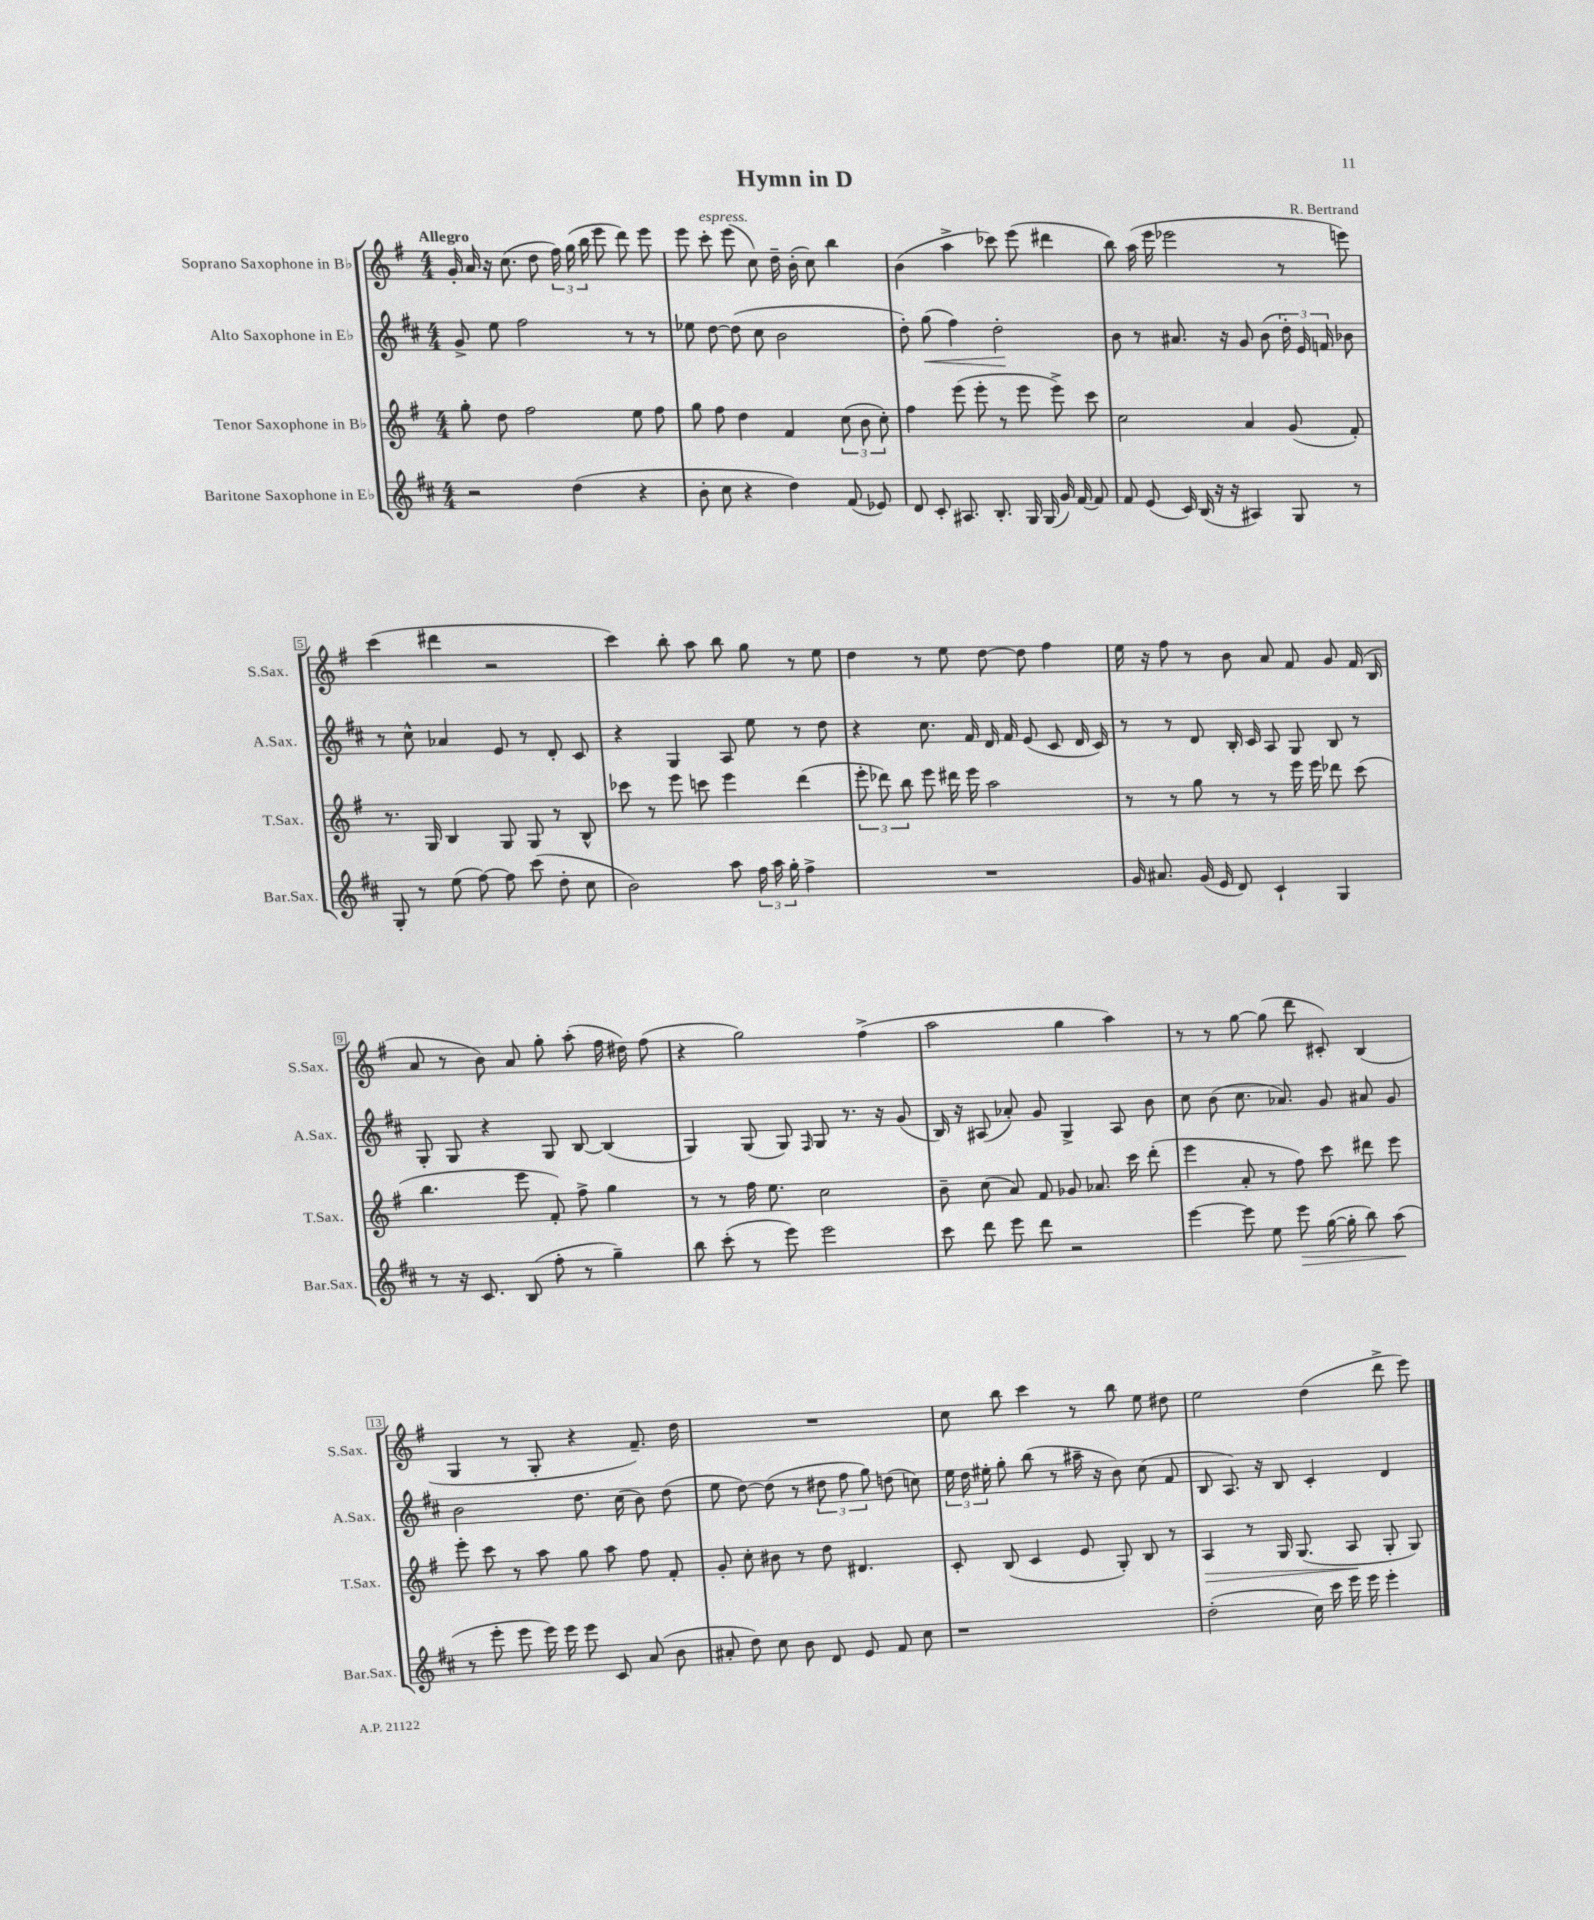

**kern	**dynam	**kern	**dynam	**kern	**dynam	**kern
*part4	*part4	*part3	*part3	*part2	*part2	*part1
*staff4	*staff4	*staff3	*staff3	*staff2	*staff2	*staff1
*I"Baritone Saxophone in E♭	*	*I"Tenor Saxophone in B♭	*	*I"Alto Saxophone in E♭	*	*I"Soprano Saxophone in B♭
*I'Bar.Sax.	*	*I'T.Sax.	*	*I'A.Sax.	*	*I'S.Sax.
*clefG2	*	*clefG2	*	*clefG2	*	*clefG2
*k[f#c#]	*	*k[f#]	*	*k[f#c#]	*	*k[f#]
*M4/4	*	*M4/4	*	*M4/4	*	*M4/4
=1	=1	=1	=1	=1	=1	=1
!	!	!	!	!	!	!LO:TX:a:B:t=Allegro
2r	.	8gg'\	.	8g^/	.	16g'/
.	.	.	.	.	.	16a/
.	.	8dd\	.	8ee\	.	16r
.	.	.	.	.	.	(8.cc\
.	.	2ff#\	.	2ff#\	.	.
.	.	.	.	.	.	8dd\
(4dd\	.	.	.	.	.	24ff#\)
.	.	.	.	.	.	(24gg\
.	.	.	.	.	.	24bb\
.	.	.	.	.	.	8eee\
4r	.	8ee\	.	8r	.	8ddd\)
.	.	8ff#\	.	8r	.	8eee\
=2	=2	=2	=2	=2	=2	=2
8b'\	.	8gg\	.	8ee-X\	.	8eee\
!	!	!	!	!	!	!LO:TX:a:i:t=espress.
8cc#\	.	8ff#\	.	[8dd\	.	8ccc'\
4r	.	4dd\	.	(8dd\]	.	(8eee\
.	.	.	.	8cc#\	.	8cc\)
4dd\)	.	4f#/	.	2b\	.	16dd~\
.	.	.	.	.	.	(16b'\
.	.	.	.	.	.	8cc\)
(8f#/	.	(12cc\	.	.	.	4bb\
.	.	12b\	.	.	.	.
8e-X/)	.	.	.	.	.	.
.	.	12cc'\)	.	.	.	.
=3	=3	=3	=3	=3	=3	=3
8d/	.	4ff#\	.	8dd'\)	.	(4b\
!	!	!	!	!	!LO:HP:b	!
8c#'/	.	.	.	(8gg\	<	.
8.A#X/	.	(8eee\	.	4ff#\)	.	4aa^\
.	.	8eee'\	.	.	.	.
8.B'/	.	.	.	.	.	.
.	.	8r	.	2dd'\	.	8ccc-X\)
16G/	.	8eee\	.	.	.	(8eee\
(16G/	.	.	.	.	.	.
16g/)	.	8eee^\)	.	.	.	4ddd#X\
[16f#/	.	.	.	.	.	.
8f#/]	.	8ccc\	.	.	.	.
.	.	.	.	.	[	.
=4	=4	=4	=4	=4	=4	=4
8f#/	.	2cc\	.	8b\	.	8bb\)
(8e/	.	.	.	8r	.	(16aa\
.	.	.	.	.	.	16eee\
16c#/)	.	.	.	8.a#X/	.	2eee-X\
(16B/	.	.	.	.	.	.
16r	.	.	.	.	.	.
16r	.	.	.	16r	.	.
4A#X/)	.	4a/	.	8g/	.	.
.	.	.	.	(8b\	.	.
8G/	.	(8g/	.	24dd'\)	.	8r
.	.	.	.	24e/	.	.
.	.	.	.	24fn/	.	.
8r	.	8f#'/)	.	8b-X\	.	8eeen\)
!!LO:LB:g=z
=5	=5	=5	=5	=5	=5	=5
8G'/	.	8.r	.	8r	.	(4ccc\
8r	.	.	.	8cc#^^\	.	.
.	.	16G/	.	.	.	.
(8ee\	.	4B/	.	4a-X/	.	4ddd#X\
[8ff#\)	.	.	.	.	.	.
8ff#\]	.	8G/	.	8e/	.	2r
(8ccc#\	.	8G/	.	8r	.	.
8dd'\	.	8r	.	8d'/	.	.
8cc#\	.	8B^^/	.	8c#/	.	.
=6	=6	=6	=6	=6	=6	=6
2b\)	.	8ccc-X\	.	4r	.	4ccc\)
.	.	8r	.	.	.	.
.	.	8eee\	.	4G/	.	8bb'\
.	.	8cccn\	.	.	.	8aa\
8aa\	.	4eee\	.	8A/	.	8bb\
24ff#\	.	.	.	8ee\	.	8gg\
24aa\	.	.	.	.	.	.
24gg'\	.	.	.	.	.	.
4ff#^\	.	(4ddd\	.	8r	.	8r
.	.	.	.	8dd\	.	8ee\
=7	=7	=7	=7	=7	=7	=7
1r	.	12eee'\	.	4r	.	4dd\
.	.	12ddd-X\)	.	.	.	.
.	.	12bb\	.	.	.	.
.	.	8eee\	.	8.cc#\	.	8r
.	.	16ddd#X\	.	.	.	8ee\
.	.	16eee\	.	16f#/	.	.
.	.	2aa\	.	16d/	.	[8dd\
.	.	.	.	16f#/	.	.
.	.	.	.	(8e/	.	8dd\]
.	.	.	.	8c#/	.	4ff#\
.	.	.	.	16d/	.	.
.	.	.	.	16c#/)	.	.
=8	=8	=8	=8	=8	=8	=8
16g/	.	8r	.	8r	.	16ee\
8.a#X/	.	.	.	.	.	16r
.	.	8r	.	8r	.	8ff#\
(16g/	.	8gg\	.	8d/	.	8r
16e/	.	.	.	.	.	.
8d/)	.	8r	.	16B'/	.	8b\
.	.	.	.	16c#/	.	.
4c#`/	.	8r	.	8A/	.	8a/
.	.	16eee\	.	8G/	.	8f#/
.	.	16eee\	.	.	.	.
4G/	.	8ddd-X\	.	8B/	.	8g/
.	.	(8ccc\	.	8r	.	(16f#/
.	.	.	.	.	.	16B/
!!LO:LB:g=z
=9	=9	=9	=9	=9	=9	=9
8r	.	4.bb\	.	8G'/	.	8a/
16r	.	.	.	8G/	.	8r
8.c#/	.	.	.	.	.	.
.	.	.	.	4r	.	8b\)
(8B/	.	8eee\	.	.	.	8a/
8ff#'\	.	8f#'/)	.	8G/	.	8gg'\
8r	.	8ff#^\	.	[8B/	.	(8aa'\
4gg~\)	.	4gg\	.	(4B/]	.	16ff#\
.	.	.	.	.	.	16dd#X\)
.	.	.	.	.	.	(8ff#\
=10	=10	=10	=10	=10	=10	=10
8bb\	.	8r	.	4G/)	.	4r
(8ccc#'\	.	8r	.	.	.	.
8r	.	16ff#\	.	(8G/	.	2gg\)
.	.	8.ee\	.	.	.	.
8eee\)	.	.	.	8G/)	.	.
.	.	.	.	16qqF#/	.	.
2eee\	.	2cc\	.	8G/	.	.
.	.	.	.	8.r	.	.
.	.	.	.	.	.	(4ff#^\
.	.	.	.	16r	.	.
.	.	.	.	(8g/	.	.
=11	=11	=11	=11	=11	=11	=11
8ccc#\	.	8b~\	.	16B/)	.	2aa\
.	.	.	.	16r	.	.
8ddd\	.	(8cc\	.	(8A#X/	.	.
8eee\	.	8a/)	.	8a-X'/)	.	.
8ddd\	.	8f#/	.	8g/	.	.
2r	.	8g-X/	.	4G^/	.	4gg\
.	.	8.a-X/	.	.	.	.
.	.	.	.	8A#/	.	4aa\)
.	.	16ccc\	.	.	.	.
.	.	(8ddd'\	.	8b\	.	.
=12	=12	=12	=12	=12	=12	=12
[4eee\	.	4eee\	.	8cc#\	.	8r
.	.	.	.	(8b\	.	8r
8eee\]	.	8a'/	.	8.cc#\	.	[8gg\
8ee\	.	8r	.	.	.	(8gg\]
.	.	.	.	8.a-X/)	.	.
!	!LO:HP:b	!	!	!	!	!
8eee\	>	8ff#\)	.	.	.	8ddd\
([16gg\	.	8ccc\	.	8g/	.	8c#X'/)
16gg'\]	.	.	.	.	.	.
8bb\)	.	8ddd#X\	.	8a#X/	.	(4B/
(8aa\	.	8eee\	.	8g/	.	.
.	]	.	.	.	.	.
!!LO:LB:g=z
=13	=13	=13	=13	=13	=13	=13
8r	.	8eee'\	.	2b\	.	4G/
8eee'\	.	8ccc\	.	.	.	.
8eee\	.	8r	.	.	.	8r
16eee\)	.	8aa\	.	.	.	8G'/
16eee\	.	.	.	.	.	.
8eee\	.	8gg\	.	8.dd\	.	4r
8c#/	.	8aa\	.	.	.	.
.	.	.	.	(16cc#\	.	.
(8a/	.	8ff#\	.	8b\)	.	8.f#~/)
8b\	.	8f#'/	.	(8dd\	.	.
.	.	.	.	.	.	16dd\
=14	=14	=14	=14	=14	=14	=14
8a#X'/	.	8g'/	.	8ee\	.	1r
8dd\)	.	8cc'\	.	[8dd\)	.	.
8cc#\	.	8b#X\	.	(8dd\]	.	.
8b\	.	8r	.	8r	.	.
8d/	.	8dd\	.	12dd#X\	.	.
.	.	.	.	12ff#\	.	.
8e/	.	4.d#X/	.	.	.	.
.	.	.	.	12gg\)	.	.
8f#/	.	.	.	(8ddn\	.	.
8cc#\	.	.	.	8ccn\)	.	.
=15	=15	=15	=15	=15	=15	=15
1r	.	8c'/	.	24ee\	.	8cc\
.	.	.	.	24dd\	.	.
.	.	.	.	24ee#X'\	.	.
.	.	(8B/	.	8gg'\	.	8bb\
.	.	4c/	.	(8bb\	.	4ccc\
.	.	.	.	8r	.	.
.	.	8e/	.	16aa#X~\	.	8r
.	.	.	.	16r	.	.
.	.	8G'/)	.	8b\)	.	8bb\
.	.	8B/	.	(8cc#\	.	8ee\
.	.	8r	.	8f#/	.	8dd#X\
=16	=16	=16	=16	=16	=16	=16
!	!	!	!LO:HP:b	!	!	!
(2dd'\	.	4A/	>	8B/	.	2ee\
.	.	.	.	8.A/)	.	.
.	.	8r	.	.	.	.
.	.	.	.	16r	.	.
.	.	16G/	.	8B/	.	.
.	.	(8.G/	.	.	.	.
16cc#\)	.	.	.	4c#'/	.	(4dd\
16ccc#\	.	.	.	.	.	.
16eee\	.	8A/	.	.	.	.
16eee\	.	.	.	.	.	.
4eee'\	.	8G'/	]	4d/	.	8ddd^\
.	.	8G/)	.	.	.	8eee\)
==	==	==	==	==	==	==
*-	*-	*-	*-	*-	*-	*-
